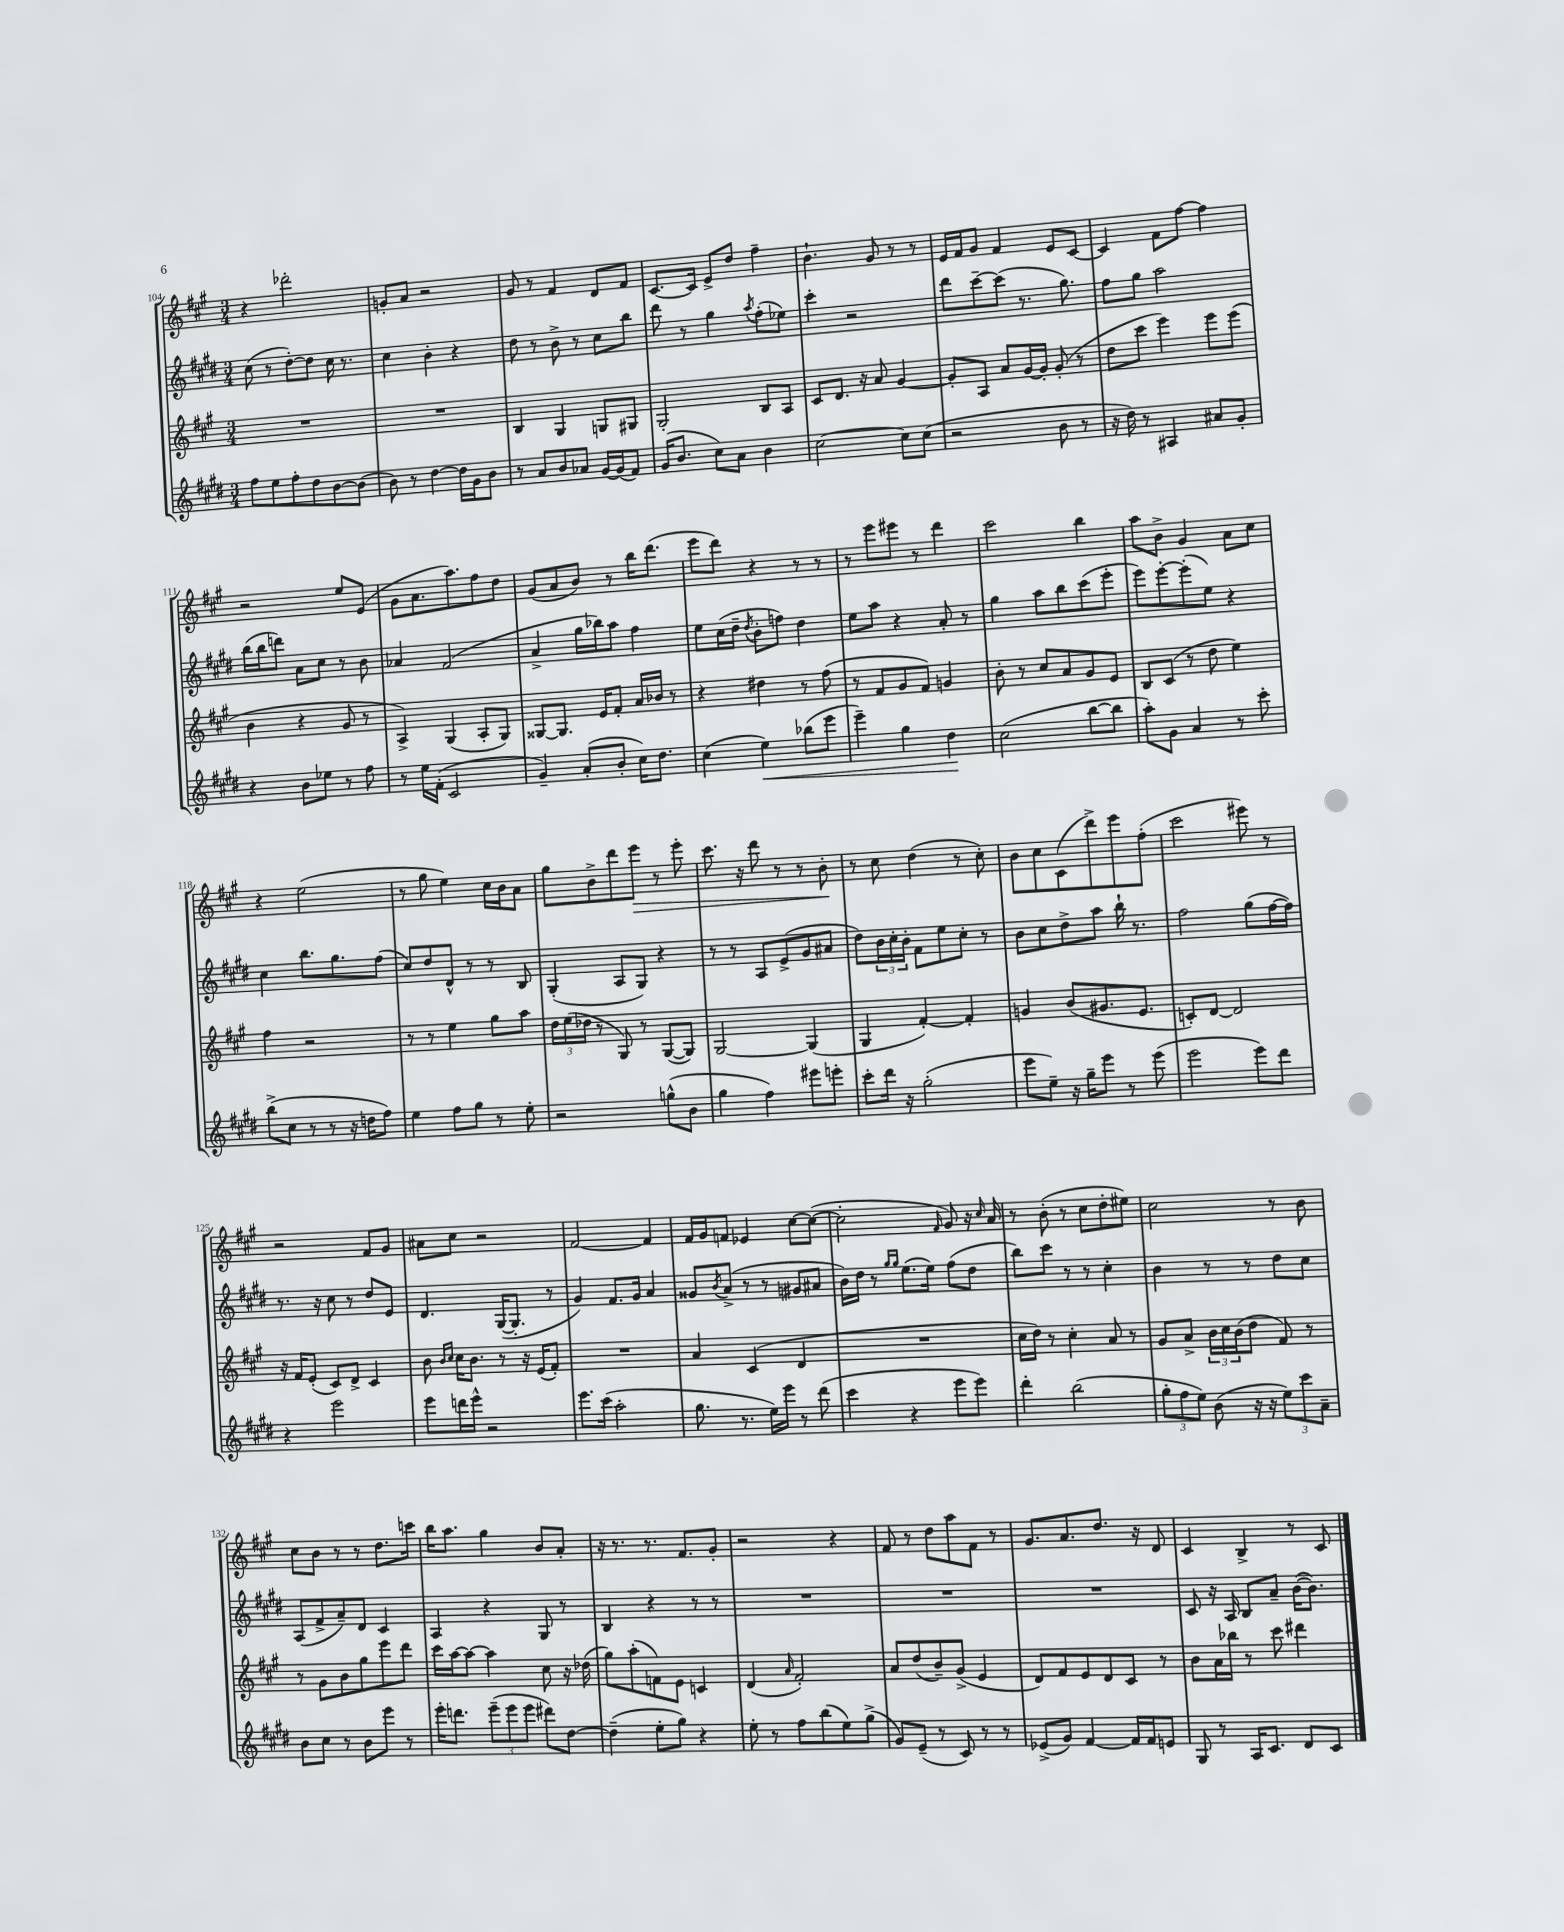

**kern	**kern	**kern	**kern
*staff4	*staff3	*staff2	*staff1
*clefG2	*clefG2	*clefG2	*clefG2
*k[f#c#g#d#]	*k[f#c#g#]	*k[f#c#g#d#]	*k[f#c#g#]
*M3/4	*M3/4	*M3/4	*M3/4
8ff#	2.r	(8cc#	4r
8ee	.	8r	.
8ff#'	.	[8dd#')	2ddd-'
8dd#	.	8dd#]	.
[8b	.	16cc#	.
.	.	8.r	.
(8b]	.	.	.
=	=	=	=
8b)	2.r	4cc#	8g'
8r	.	.	8a
[4dd#	.	4b'	2r
16dd#]	.	4r	.
16g#	.	.	.
8b	.	.	.
=	=	=	=
8r	4B	8dd#	8g#
8a	.	8r	8r
8b	4G#	8b^	4f#
8a-	.	8r	.
[16g#	8G	8cc#	8d
(16g#]	.	.	.
8f#)	8G#	8bb	8f#
=	=	=	=
(16g#	2G#'	8ddd#	[8.c#
8.b	.	.	.
.	.	8r	.
.	.	.	16c#]
8cc#)	.	4gg#	8e^
8a	.	.	8dd
.	.	8qaa	.
4b	8B	(8ff#'	4ff#~
.	8A	8ee-)	.
=	=	=	=
[2cc#	8c#	4ccc#'	4.b`
.	8.d	.	.
.	.	2r	.
.	16r	.	.
.	8a	.	8g#
8cc#]	[4g#	.	8r
(8cc#	.	.	8r
=	=	=	=
2r	8g#']	8ddd#	16e
.	.	.	16f#
.	8A	[8ccc#~	8g#
.	8a	(8ccc#]	4f#
.	[16g#	8.r	.
.	16g#']	.	.
8b	(8g#'	.	8e
.	.	8.gg#)	.
8r	8r	.	[8c#
=	=	=	=
16r	8dd	8ff#	4c#]
16dd#)	.	.	.
8r	8ccc#	8gg#	.
4A#	4eee)	2aa	8f#
.	.	.	[8ff#
8a#	8eee	.	4ff#]
8g#'	(8eee	.	.
=	=	=	=
4r	4b	(16bb	2r
.	.	16bb	.
.	.	8ddd)	.
8b	4r	8a	.
8ee-	.	8cc#	.
8r	8g#	8r	8ee
8ff#	8r	8b	(8e
=	=	=	=
8r	4A^)	4a-	8g#
16ee	.	.	8.a
(16f#'	.	.	.
2c#	(4G#	(2f#	.
.	.	.	8.aa)
.	8A'	.	8ff#
.	8G#)	.	8dd
=	=	=	=
4g#~)	[8G##	4a^	(8g#
.	8.G##]	.	8a
(8a'	.	16gg#	8b)
.	16e	16bb-)	.
8b'	8f#'	8aa	8r
16cc#)	16a	4ff#	16bb
8.dd#	16b-	.	(8.ddd
.	8r	.	.
=	=	=	=
(4cc#	4r	8ee	8eee
.	.	(16cc#	8ddd)
.	.	16dd#~	.
.	.	8qdd#	.
4ee)	4dd#	8b'	4r
.	.	8ff)	.
(8bb-	8r	4dd#	8r
8eee	(8ff#	.	8r
=	=	=	=
4eee~)	8r	8ee	8r
.	8f#	8aa	8eee
4gg#	8g#	4r	8eee#
.	8f#)	.	8r
4dd#	4g	8a'	4ddd
.	.	8r	.
=	=	=	=
(2cc#	8b'	4gg#	2ccc#
.	8r	.	.
.	8cc#	8aa	.
.	8a	8bb	.
[8bb	8g#	(8ccc#	4bb
8bb]	8e	8eee'	.
=	=	=	=
8aa')	8B	8eee)	8aa
8g#	(8c#	[8eee'	8b^
4a	8r	(8eee']	4g#
.	8dd	8ee)	.
8r	4ee)	4r	8a
8ccc#'	.	.	8cc#
=	=	=	=
(8bb^	4ff#	4cc#	4r
8cc#	.	.	.
8r	2r	8.bb	(2ee
8r	.	.	.
.	.	8.gg#	.
16r	.	.	.
16dd	.	.	.
8ff#)	.	(8ff#	.
=	=	=	=
4ee	8r	8cc#)	8r
.	8r	8dd#	8gg#
8ff#	4ee	8d#^^	4ee)
8gg#	.	8r	.
8r	8gg#	8r	16cc#
.	.	.	16b
8ee'	8aa	8B	8a
=	=	=	=
2r	24dd	(4G#'	8gg#
.	(24ee	.	.
.	24dd-	.	.
.	8r	.	8b^
.	8G#)	8A	8ddd
.	8r	8G#)	8eee
(8gg^^	([8G#	4r	8r
8b	8G#])	.	8eee'
=	=	=	=
4gg#	[2G#	8r	8.ccc#
.	.	8r	.
.	.	.	16r
4ff#)	.	8A	8ddd
.	.	(8e^	8r
8eee#	(4G#]	8g#	8r
8eee'	.	8a#	8b'
=	=	=	=
8ccc#'	4G#	8dd#)	8r
16ddd#	.	24b	8cc#
.	.	24cc#'	.
16r	.	.	.
.	.	24b'	.
(2gg#'	[4f#')	8f#	(4dd
.	.	8ee	.
.	4f#']	8cc#'	8r
.	.	8r	8cc#')
=	=	=	=
8eee	4g	8b	8b
8ee~)	.	8cc#	8cc#
16r	(8b	8dd#^	(8c#
16gg#~	.	.	.
8eee	8.g#	8aa	8ddd^)
8r	.	16bb`	8eee
.	8.e	8.r	.
(8eee	.	.	(8ff#'
=	=	=	=
2eee	8c')	2ff#	2ccc#
.	[8d	.	.
.	2d]	.	.
8eee)	.	(8gg#	8eee#)
8ddd#	.	[16ff#	8r
.	.	16ff#])	.
=	=	=	=
4r	16r	8.r	2r
.	16f#	.	.
.	(8e'	.	.
.	.	16r	.
2eee	8c#)	8cc#	.
.	8d^	8r	.
.	4c#	8dd#	8f#
.	.	8e	8g#
=	=	=	=
8eee	8b	4.d#	8a#
.	16qqb	.	.
.	16qqcc#	.	.
16ddd	16cc#	.	8cc#
16eee^^	8.b	.	.
2r	.	.	2r
.	8r	([16G#	.
.	.	8.G#']	.
.	16r	.	.
.	(16e	.	.
.	8f#')	8r	.
=	=	=	=
8.eee	2.r	4g#)	[2f#
(16ccc#	.	.	.
2aa'	.	8.f#	.
.	.	16g#	.
.	.	4a	4f#]
=	=	=	=
8.gg#	4a	8g##	16f#
.	.	.	16g#
.	.	8qb	.
.	.	(8a^	8f
8.r	.	.	.
.	(4c#	8r	4e-
16ee)	.	8r	.
16eee	.	.	.
8r	4d	8g#	[8cc#
(8ddd#	.	8a#	(8cc#_
=	=	=	=
4ccc#	2.r	16b)	2cc#']
.	.	16dd#	.
.	.	8r	.
.	.	16qqgg#	.
.	.	16qqgg#	.
4r	.	(8.ee	.
.	.	16ee)	.
.	.	.	16qqf#
8eee	.	(8ff#	8g#)
8eee)	.	8dd#	16r
.	.	.	16qqcc#
.	.	.	16a
=	=	=	=
4ddd#'	16cc#	8bb)	8r
.	16dd)	.	.
.	8r	8ccc#	(8b'
(2bb	4cc#'	8r	8r
.	.	8r	8cc#
.	8a	4cc#'	8dd'
.	8r	.	8ee#)
=	=	=	=
12gg#'	8g#	4b	2cc#
12ff#	.	.	.
.	8a^	.	.
12ee)	.	.	.
(8b	24b	8r	.
.	24cc#	.	.
.	(24b	.	.
16r	8dd	8r	.
16r	.	.	.
12ee)	8f#)	8dd#	8r
12ccc#	.	.	.
.	8r	8cc#	8b
12a~	.	.	.
=	=	=	=
8b	8r	(8A	8cc#
8cc#	8g#	8f#^	8b
8r	8b	8a~)	8r
8b	8gg#	8d#	8r
8eee	8eee	4c#	8.dd
8r	8ddd	.	.
.	.	.	16ccc
=	=	=	=
16eee'	16ccc#	4A	16bb
8.ddd	[16aa	.	8.aa
.	8aa_	.	.
(12eee~	4aa]	4r	4gg#
12eee	.	.	.
12eee	.	.	.
8ddd#)	8cc#	8G#	8b
[8dd#	16r	8r	8a'
.	(16dd-	.	.
=	=	=	=
(4dd#~]	8gg#)	4B	16r
.	.	.	8.r
.	(8aa'	.	.
8ee'	8f)	4r	8.r
8gg#)	8e	.	.
.	.	.	8.f#
4r	4c	8r	.
.	.	8r	8g#'
=	=	=	=
8ee'	(4d	2.r	2r
8r	.	.	.
.	16qqa	.	.
8ff#	2f#')	.	.
(8bb	.	.	.
8ee)	.	.	4r
(8gg#^	.	.	.
=	=	=	=
8g#)	8a	2.r	8f#
(8e~	(8dd	.	8r
8r	8b~)	.	8dd
8c#)	(8g#^	.	8aa
8r	4e	.	8f#
8r	.	.	8r
=	=	=	=
(8e-^	8d)	2.r	8.g#
8g#)	8f#	.	.
.	.	.	8.a
[4f#	8e	.	.
.	8d	.	8.dd
16f#]	8c#	.	.
16f#	.	.	16r
8e	8r	.	8d
=	=	=	=
8G#	8b	8c#	4c#
8r	16a	16r	.
.	16bb-	16A	.
16A	8r	8B	4B^
8.c#	.	.	.
.	8ccc#	8a~	.
8d#	4ddd#	([16b	8r
.	.	8.b])	.
8c#	.	.	8c#
==	==	==	==
*-	*-	*-	*-
